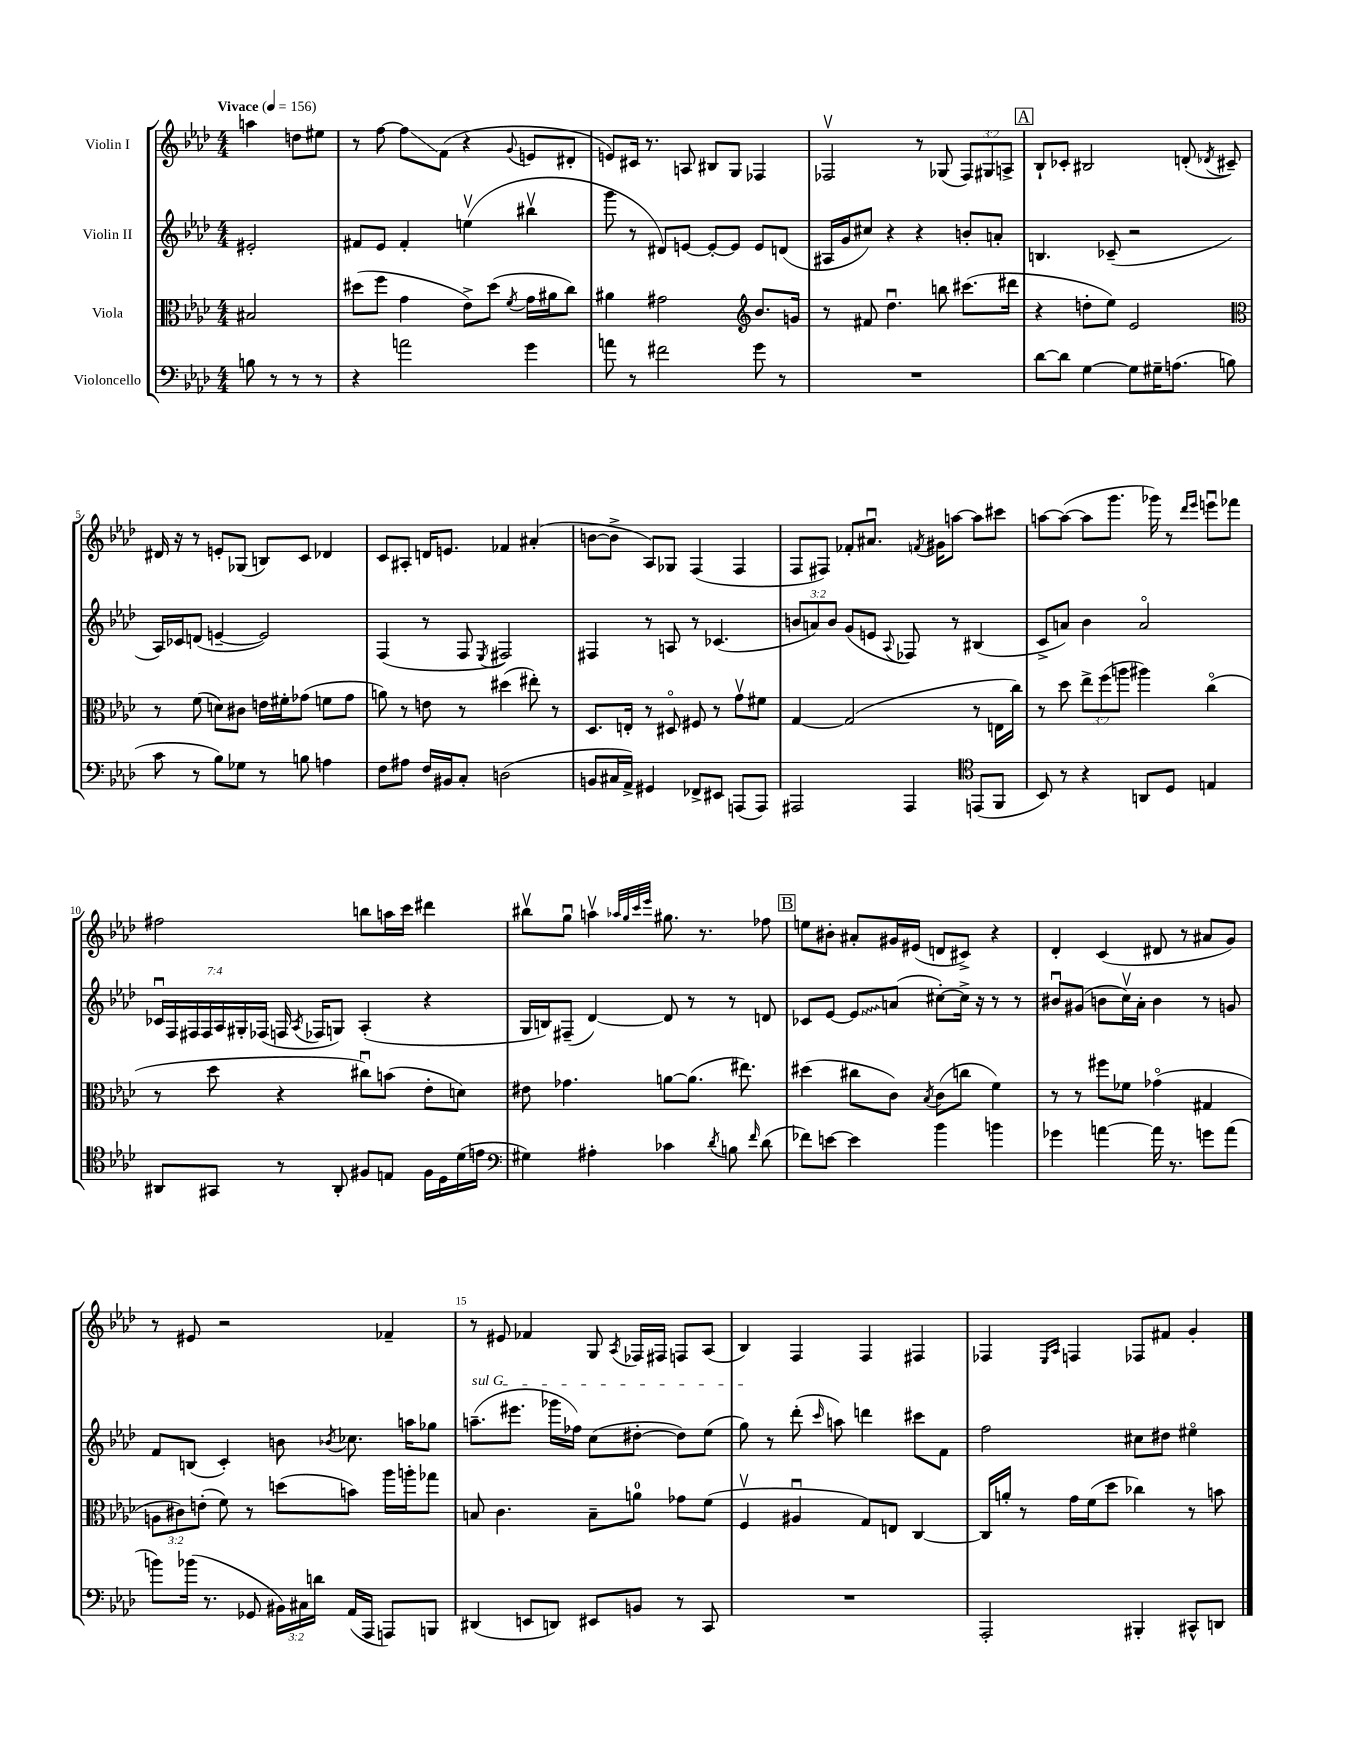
<<
\new StaffGroup <<
\new Staff = "s0" \with { instrumentName = "Violin I" } {
    \clef treble \key aes \major \numericTimeSignature \time 4/4 \override Staff.TupletNumber.text = #tuplet-number::calc-fraction-text \partial 2 \tempo "Vivace" 4 = 156
    \autoBeamOff a''4 d''8[ eis''8] |
    r8 f''8~ f''8[\glissando f'8]( r4 \appoggiatura { g'8 } e'8[ dis'8]-. |
    e'8[) cis'16] r8. a8 bis8[ g8] fes4 |
    fes2\upbow r8 ges8( \tuplet 3/2 { fes8[) gis8 a8]-> } |
    \mark \markup { \box "A" } bes8[-! ces'8]-. bis2 d'8-.( \acciaccatura { des'8 } cis'8--) |
    dis'16 r16 r8 e'8[-. ges8]( b8[) c'8] des'4 |
    c'8[ ais8]-. d'16[ e'8.] fes'4 ais'4-.( |
    b'8[~ b'8]-> aes8[) ges8] f4( f4 |
    f8[ fis8]) fes'8[-. ais'8.]\downbow \acciaccatura { f'8 } gis'16[ a''8]~ a''8[ cis'''8] |
    a''8[~ a''8]~( a''8[ g'''8.] ges'''16) r8 \grace { des'''16[ ees'''16] } e'''8[\downbow fes'''8] |
    fis''2 b''8[ a''16 c'''16] dis'''4 |
    bis''8[\upbow g''8]\downbow a''4\upbow \grace { aes''32[ g''32 c'''32 ees'''32] } gis''8. r8. fes''8 |
    \mark \markup { \box "B" } e''8[ bis'8]-. ais'8[-. gis'16 eis'16]( d'8[ cis'8]->) r4 |
    des'4-. c'4( dis'8 r8 ais'8[ g'8]) |
    r8 eis'8 r2 fes'4-- |
    r8 eis'8 fes'4 g8 \acciaccatura { aes8 } fes16[ fis16] f8[ aes8]( |
    bes4) f4 f4 fis4 |
    fes4 \grace { ees16[ aes16] } f4 fes8[ fis'8] g'4-. \bar "|." |
}
\new Staff = "s1" \with { instrumentName = "Violin II" } {
    \clef treble \key aes \major \numericTimeSignature \time 4/4 \override Staff.TupletNumber.text = #tuplet-number::calc-fraction-text \partial 2
    \autoBeamOff eis'2-. |
    fis'8[ ees'8] fis'4-. e''4\upbow( bis''4\upbow |
    g'''8 r8 dis'8[) e'8]~ e'8[~-. e'8] e'8[ d'8]( |
    ais16[ g'16 cis''8]) r4 r4 b'8[-. a'8]-. |
    \mark \markup { \box "A" } b4. ces'8--( r2 |
    aes16[) ces'16 d'8]( e'4~-- e'2) |
    f4( r8 f8 \acciaccatura { ees8 } fis2) |
    fis4 r8 a8 r8 ces'4.( |
    \tuplet 3/2 { b'8[ a'8) b'8] } g'8[( e'8] \appoggiatura { aes8 } fes8) r8 bis4( |
    c'8[-> a'8]) bes'4 a'2\flageolet |
    \tuplet 7/4 { ces'16[\downbow f16 fis16 fis16 aes16 gis16-. fes16]( } f16 \acciaccatura { aes8 } fes16[ g8]) aes4-.( r4 |
    g16[ b16) fis8]--( des'4~) des'8 r8 r8 d'8 |
    \mark \markup { \box "B" } ces'8[ ees'8]~ \once \override Glissando.style = #'zigzag ees'8[\glissando a'8]( cis''8[~-.) cis''16]-> r16 r8 r8 |
    bis'8[\downbow gis'8]( b'8[ c''16\upbow) aes'16]-. b'4 r8 g'8 |
    f'8[ b8]( c'4-.) b'8 \acciaccatura { bes'8 } ces''8. a''16[ ges''8] |
    \once \override TextSpanner.bound-details.left.text = \markup { \italic "sul G" } a''8.[--\startTextSpan( eis'''8.] ges'''16[ fes''16]) c''8[( dis''8]~-. dis''8[) ees''8]( |
    g''8\stopTextSpan) r8 des'''8-.( \grace { c'''16 } a''8) d'''4 cis'''8[ f'8] |
    f''2 cis''8[ dis''8] eis''4\flageolet \bar "|." |
}
\new Staff = "s2" \with { instrumentName = "Viola" } {
    \clef alto \key aes \major \numericTimeSignature \time 4/4 \override Staff.TupletNumber.text = #tuplet-number::calc-fraction-text \partial 2
    \autoBeamOff bis2 |
    dis''8[( f''8] g'4 ees'8[->) dis''8]( \acciaccatura { f'8 } g'16[ ais'16 c''8]) |
    ais'4 gis'2 \clef treble bes'8.[ g'16] |
    r8 fis'8 des''4.\downbow b''8 cis'''8.[( dis'''16] |
    \mark \markup { \box "A" } r4 d''8[-. ees''8]) ees'2 |
    \clef alto r8 f'8( d'8[) cis'8] e'16[ fis'16-. ges'8]( f'8[ ges'8] |
    a'8) r8 e'8 r8 dis''4( eis''8-.) r8 |
    des8.[ e16]-. r8 dis8\flageolet fis8 r8 g'8[\upbow fis'8] |
    g4~ g2( r8 e16[ c''16]) |
    r8 des''8 \tuplet 3/2 { ees''8[-> f''8( a''8] } ais''4) c''4\flageolet( |
    r8 des''8 r4 cis''8[\downbow) b'8]( ees'8[-. d'8]) |
    eis'8 ges'4. a'8[~ a'8.]( eis''8.) |
    \mark \markup { \box "B" } dis''4( cis''8[ c'8]) \acciaccatura { bes8 } c'8[( c''8] f'4) |
    r8 r8 fis''8[ fes'8] ges'4\flageolet( gis4 |
    \tuplet 3/2 { a8[ cis'8) e'8]-.( } f'8) r8 d''8[( b'8]) aes''16[ a''16-. ges''8] |
    b8 c'4. b8[-- a'8]-0 ges'8[ f'8]( |
    f4\upbow ais4\downbow g8[) e8] c4~ |
    c16[ a'16]-. r8 g'16[ f'16( des''8] ces''4) r8 b'8 \bar "|." |
}
\new Staff = "s3" \with { instrumentName = "Violoncello" } {
    \clef bass \key aes \major \numericTimeSignature \time 4/4 \override Staff.TupletNumber.text = #tuplet-number::calc-fraction-text \partial 2
    \autoBeamOff b8 r8 r8 r8 |
    r4 a'2 g'4 |
    a'8 r8 fis'2 g'8 r8 |
    R1 |
    \mark \markup { \box "A" } des'8[~ des'8] g4~ g8[ gis16-- a8.]( b8 |
    c'8 r8 bes8[) ges8] r8 b8 a4 |
    f8[ ais8] f16[ bis,16 c8]-. d2( |
    b,8[ cis16 aes,16]->) gis,4 fes,8[-> eis,8] a,,8[( a,,8]) |
    ais,,2 ais,,4 \clef tenor e,8[( f,8] |
    bes,8) r8 r4 a,8[ des8] e4 |
    ais,8[ gis,8] r8 ais,8-. fis8[ e8] fis16[ des16 des'16( e'16] |
    \clef bass gis4) ais4-. ces'4 \acciaccatura { des'8 } b8 \grace { f'16 } des'8( |
    \mark \markup { \box "B" } fes'8[) e'8]~ e'4 bes'4 b'4 |
    ges'4 a'4~ a'16 r8. g'8[ a'8]( |
    b'8[) bes'16]( r8. ges,8 \tuplet 3/2 { bis,16[) cis16 d'16] } aes,16[( aes,,16] a,,8[) b,,8] |
    dis,4( e,8[ d,8]) eis,8[ b,8] r8 c,8 |
    R1 |
    aes,,2-. bis,,4-. cis,8[-^ d,8] \bar "|." |
}
>>
>>
\layout { \context { \Score \override BarNumber.break-visibility = ##(#f #t #t) barNumberVisibility = #(every-nth-bar-number-visible 5) } }
